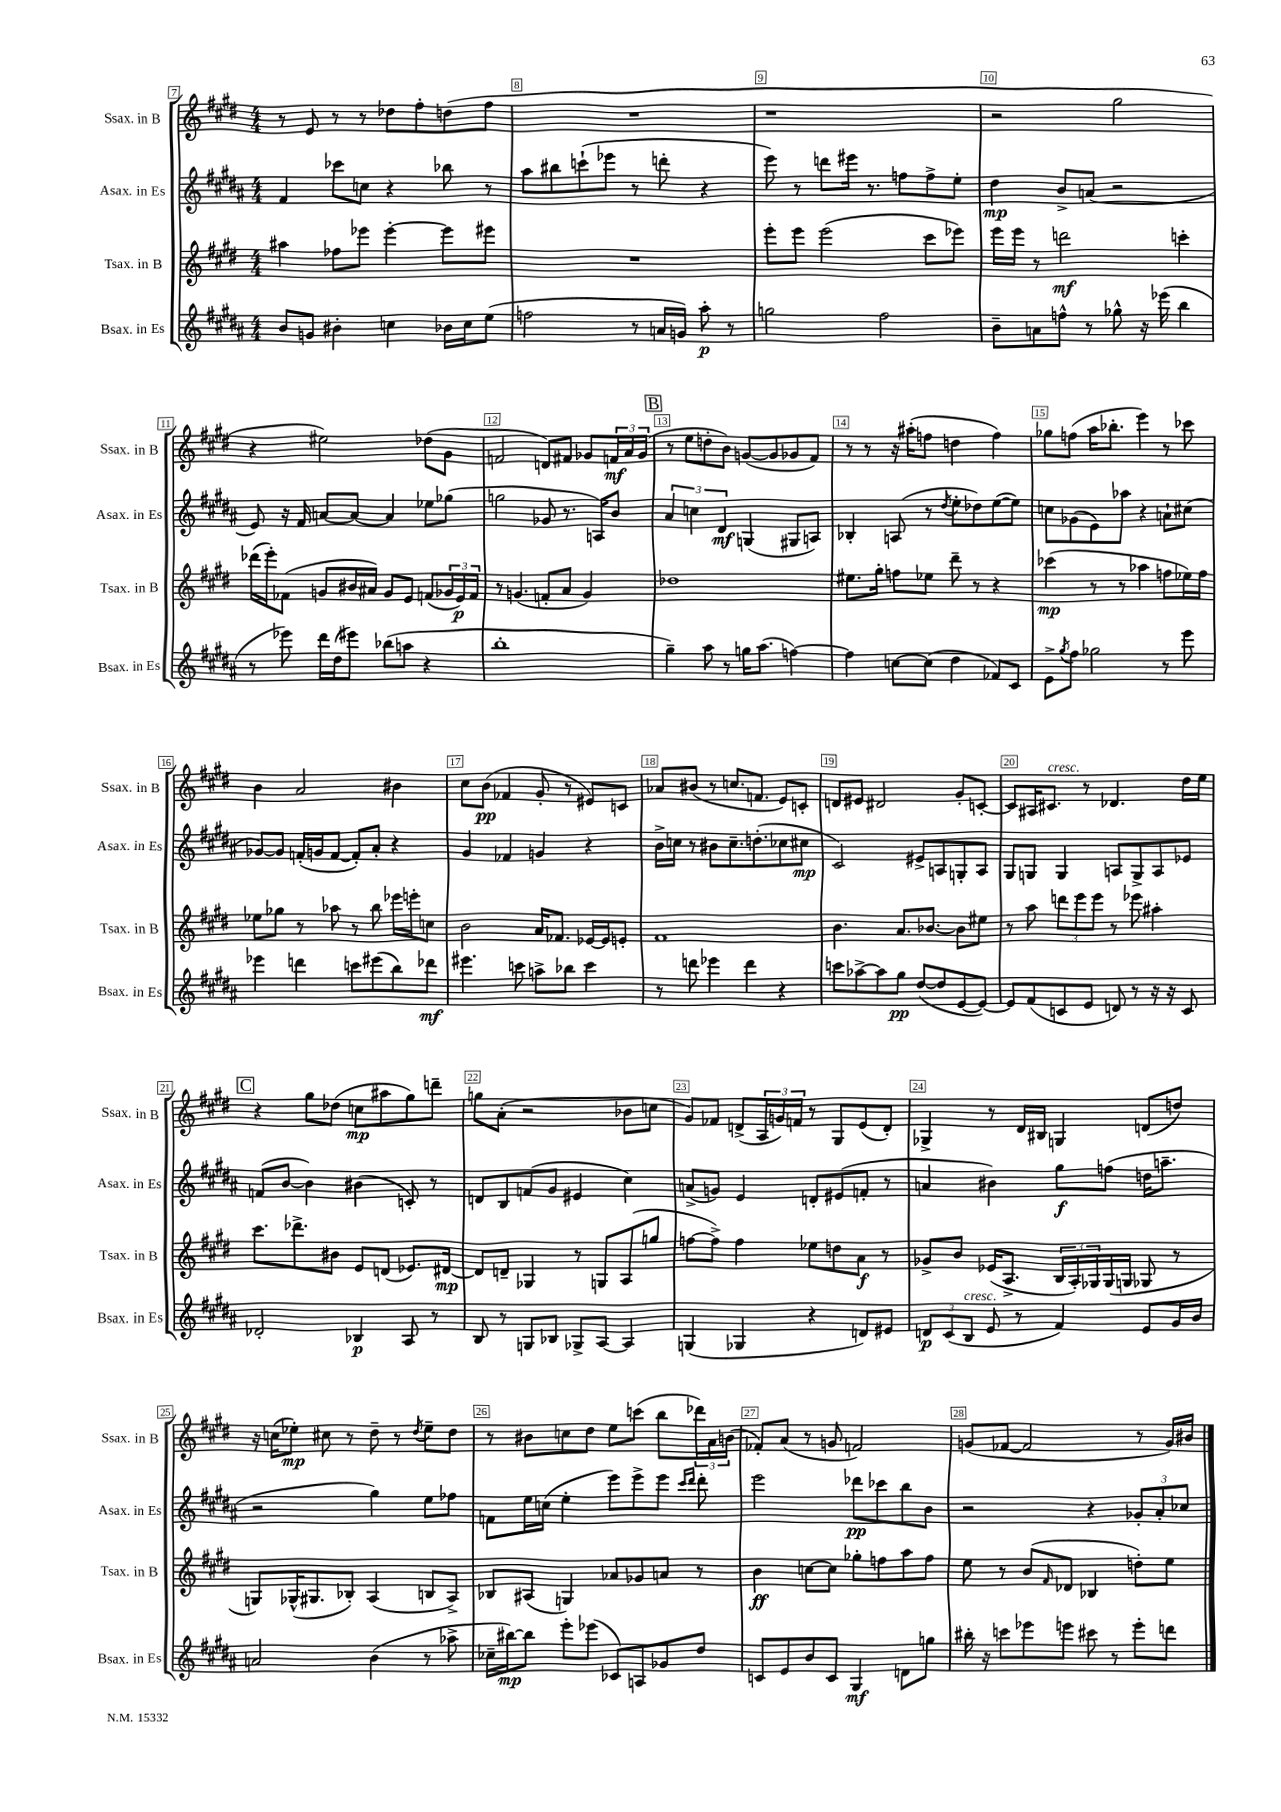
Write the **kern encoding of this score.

**kern	**kern	**kern	**kern
*staff4	*staff3	*staff2	*staff1
*clefG2	*clefG2	*clefG2	*clefG2
*k[f#c#g#d#a#]	*k[f#c#g#d#]	*k[f#c#g#d#a#]	*k[f#c#g#d#]
*M4/4	*M4/4	*M4/4	*M4/4
8b/L	4aa#\	4f#/	8r
8g/J	.	.	8e/
4b#'\	8ff-\L	8ccc-\L	8r
.	8eee-\J	8cc\J	8r
4cc\	[4eee-'\	4r	8dd-\L
.	.	.	8ff#'\
16b-\LL	8eee-\]L	8bb-\	(8dd\
16cc\J	.	.	.
(8ee\J	8eee#\J	8r	8ff#\J
=	=	=	=
2ff\	1r	8aa#\L	1r
.	.	8bb#\	.
.	.	(8ccc`\	.
.	.	8eee-\J	.
8r	.	8r	.
16a/LL	.	8ddd'\	.
16g/JJ)	.	.	.
8aa#'\	.	4r	.
8r	.	.	.
=	=	=	=
2gg\	8eee'\L	8eee\)	1r
.	8eee\J	8r	.
.	(2eee\	8ddd\L	.
.	.	16eee#\Jk	.
.	.	8.r	.
2ff#\	.	.	.
.	.	8ff\L	.
.	8ccc#\L	8ff^\	.
.	8eee-\J)	8ee'\J	.
=	=	=	=
8b~\L	16eee\LL	4dd#\	2r
.	16eee\JJ	.	.
8a\	8r	.	.
8ff^^\J	2ddd\	8b^/L	.
8r	.	(8a/J	.
8gg-^^\	.	2r	2gg#\
16r	.	.	.
(16eee-\	.	.	.
4bb\	4ccc'\	.	.
=	=	=	=
8r	(16ddd-\LL	8e/)	4r
.	16eee'\J)	.	.
8eee-\)	(8f-\J	16r	.
.	.	16f#/	.
16ddd#\LL	8g/L	[8a/L	2ee#\)
(16dd#\J	.	.	.
8eee#\J)	16b#/L	8a/_J	.
.	16a#/JJ)	.	.
(8bb-\L	8g/L	4a/]	.
8aa\J	8e/J	.	.
4r	(8f/L	8ee-\L	(8dd-\L
.	24g-/L	(8gg-\J	8g#\J
.	24e/)	.	.
.	24f/JJ	.	.
=	=	=	=
1bb'	8r	2gg\	2f/
.	(4.g/	.	.
.	8f'/L	8g-/	8d/L)
.	8a/J	8.r	8f#/J
.	4g/)	.	8g-/L
.	.	16A/LK)	.
.	.	8b/J	24f/L
.	.	.	24a/
.	.	.	(24g-/JJ
=	=	=	=
4gg#~\)	1dd-	6a#/	8r
.	.	.	8ee\L
.	.	6cc\	.
8aa#\	.	.	8dd'\
.	.	6d#/	.
8r	.	.	8b\J)
16gg\LK	.	(4G/	([8g/L
(8.aa#\J	.	.	.
.	.	.	8g/]
[4ff\)	.	8G#/L	8g-/
.	.	8A/J)	8f#/J)
=	=	=	=
4ff\]	8.ee#\L	4B-'/	8r
.	.	.	8r
.	16gg#'\Jk	.	.
[8cc\L	8ff\L	(8A/	16r
.	.	.	(16aa#'\LK
(8cc\]J	8ee-\J	8r	8ff\J
.	.	8qdd#/	.
4dd#\	8ddd#~\	8ee'\L	4dd\
.	8r	8dd-\)	.
8f-/L)	4r	([8ee\	4ff\)
8c#/J	.	8ee\]J)	.
=	=	=	=
8e^\L	(4ccc-\	8cc\L	8gg-\L
8qgg#/	.	.	.
8ff#\J	.	(8g-\	(8ff\J
2gg-\	8r	8e\)	16aa\LK
.	.	.	8.bb-'\J
.	8r	8aa-\J	.
.	4aa-\	4r	4eee\)
8r	8ff\L	8a`\L	8r
8eee\	16ee-\L)	(8cc#\J	8ccc-\
.	16ff\JJ	.	.
=	=	=	=
4eee-\	8ee-\L	[8g-/L)	4b\
.	8gg-\J	8g-/]J	.
4ddd\	8r	(16f'/LL	2a/
.	.	16g/J	.
.	8aa-\	[8f/J	.
8ccc\L	8r	8f'/]L)	.
(8eee#\	8bb\	8a#'/J	.
8bb\)	16eee-\LL	4r	4b#\
.	16eee'\J	.	.
8ddd-\J	8cc\J	.	.
=	=	=	=
4.eee#\	2b\	4g#/	8cc#\L
.	.	.	(8b\J
.	.	4f-/	4f-/
8ccc\	.	.	.
8aa^\L	16a/LK	4g/	8g#'/
.	8.f-/J	.	.
8bb-\J	.	.	8r
4ccc\	[16e-/LL	4r	8e#/L)
.	16e-/]J	.	.
.	8e'/J	.	8c/J
=	=	=	=
8r	1f#	16b^\LL	8a-/L
.	.	16cc\JJ	.
8ddd\	.	8r	(8b#/J
4eee-\	.	8b#\L	8r
.	.	8.cc~\	8.cc/L
4ddd\	.	.	.
.	.	(8.dd'\	8.f/J
4r	.	8cc-\	8e/L)
.	.	8cc#\J	8c'/J
=	=	=	=
8ccc\L	4.b\	2c#/)	8d/L
[8aa-^\	.	.	8e#/J
8aa-\]	.	.	2d#/
8gg#\J	8.a/L	.	.
([8dd#/L	.	8e#^/L	.
.	[8.b-/J	.	.
8dd#/]	.	8A/	.
[8e/	8b-\]L	8G'/	8g#'/L
8e/_J)	8ee#\J	8A/J	[8c'/J
=	=	=	=
8e/]L	8r	8G#/L	8c/]L
(8f#/	8aa\	8G/J	16A#/K
.	.	.	8.c#/J
8c/	12ddd\L	4G/	.
.	12eee\	.	.
8e/J	.	.	8r
.	12eee\J	.	.
8d/)	8r	8A/L	4.d-/
8r	8eee-\	8G^/	.
16r	4aa#'\	8A/	.
16r	.	.	.
8c/	.	8e-/J	16dd#\LL
.	.	.	16ee\JJ
=	=	=	=
2d-'/	8.ccc#\L	(8f/L	4r
.	.	[8b/J	.
.	8.ddd-^\	.	.
.	.	4b\])	8gg#\L
.	8b#\J	.	(8dd-\J
4B-/	8e/L	(4b#\	8cc\L
.	(8d/J	.	8aa#\
8A#/	8.e-/L)	8c'/)	8gg#\)
8r	.	8r	8ddd~\J
.	[16d#/Jk	.	.
=	=	=	=
8B/	8d#/]L	8d/L	8gg\L
8r	8d~/J	8B/	(8a'\J
8G/L	4G-/	(8f/	2r
8B-/J	.	8g#/J	.
8G-^/L	8r	4e#/	.
[8A#/J	8G/L	.	.
4A#/]	(8A/	4cc#\)	8b-\L
.	8gg/J	.	8cc\J
=	=	=	=
(4G/	[8ff\L	(8a^/L	8g#/L)
.	8ff^\]J)	8g/J)	8f-/J
4G-/	4ff\	4e/	(8d^/L
.	.	.	24A/L
.	.	.	24g/)
.	.	.	24f/JJ
4r	8ee-\L	8d'/L	8r
.	8dd\	(8e#/	8G#/L
8d/L)	8a\J	8f'/J	(8e/
8e#/J	8r	8r	8d'/J)
=	=	=	=
12d/L	8g-^/L	4a/	4G-^/
(12c#/	.	.	.
.	8b/J	.	.
12B/J	.	.	.
8e/	(16e-/LK	4b#\)	8r
.	8.A^/J	.	.
8r	.	.	16d#/LL
.	.	.	16B#/JJ
4f#/)	24B/LL	8gg#\L	4G/
.	24A'/)	.	.
.	24G-/	.	.
.	(16G-/	(8ff\J	.
.	16G/JJ	.	.
8e/L	8G-/	16dd\LK	(8d/L
.	.	8.aa~\J	.
16g#/L	8r	.	8dd/J)
16b/JJ	.	.	.
=	=	=	=
2a/	8G/L)	2r	16r
.	.	.	(16cc\LK
.	(16G-^^/K	.	8ee-'\J)
.	8.G#/	.	.
.	.	.	8cc#\
.	8B-'/J)	.	8r
(4b\	(4A/	4gg#\)	8dd#~\
.	.	.	8r
.	.	.	8qdd#/
8r	8B/L	8ee\L	8ee-~\L
8aa-^\	8A^/J)	8ff-\J	8dd#\J
=	=	=	=
16cc-~\LL	8B-/L	8f\L	8r
[16bb#\J)	.	.	.
8bb#\]J	(8A#/J	16ee\L	8b#\L
.	.	(16cc\JJ	.
8eee'\L	4G/)	4ee'\	8cc\
(8eee-\J	.	.	8dd#\J
8c-/L)	8a-/L	8eee\L)	8ee\L
8A/	8g-/	8eee^\	(8ccc\J
8g-/	8a/J	8eee\J	8bb\L
.	.	16qqccc#/LL	.
.	.	16qqddd#/JJ	.
8dd#/J	8r	8ddd#'\	24ddd-\L)
.	.	.	24a\
.	.	.	(24b\JJ
=	=	=	=
8c/L	4b\	2eee\	8f-'/L)
8e/	.	.	(8a/J
8b/	[8cc\L	.	8r
8c/J	8cc\]J	.	8g/
4G#/	8gg-'\L	8ddd-\L	2f/)
.	8ff\	8ccc-\	.
8d\L	8aa\	8bb\	.
8gg\J	8ff\J	8b\J	.
=	=	=	=
16bb#'\	8ee\	2r	(8g/L
16r	.	.	.
8ccc\L	8r	.	[8f-/J
8eee-\	(8b/L	.	2f-/]
.	16qqf#/	.	.
8eee\J	8d-/J	.	.
8ccc#\	4B-/	4r	.
8r	.	.	.
8eee'\L	8dd'\L)	12g-'/L	8r
.	.	12a#'/	.
8ddd\J	8ee\J	.	16g/LL)
.	.	12cc-/J	.
.	.	.	16b#/JJ
==	==	==	==
*-	*-	*-	*-
